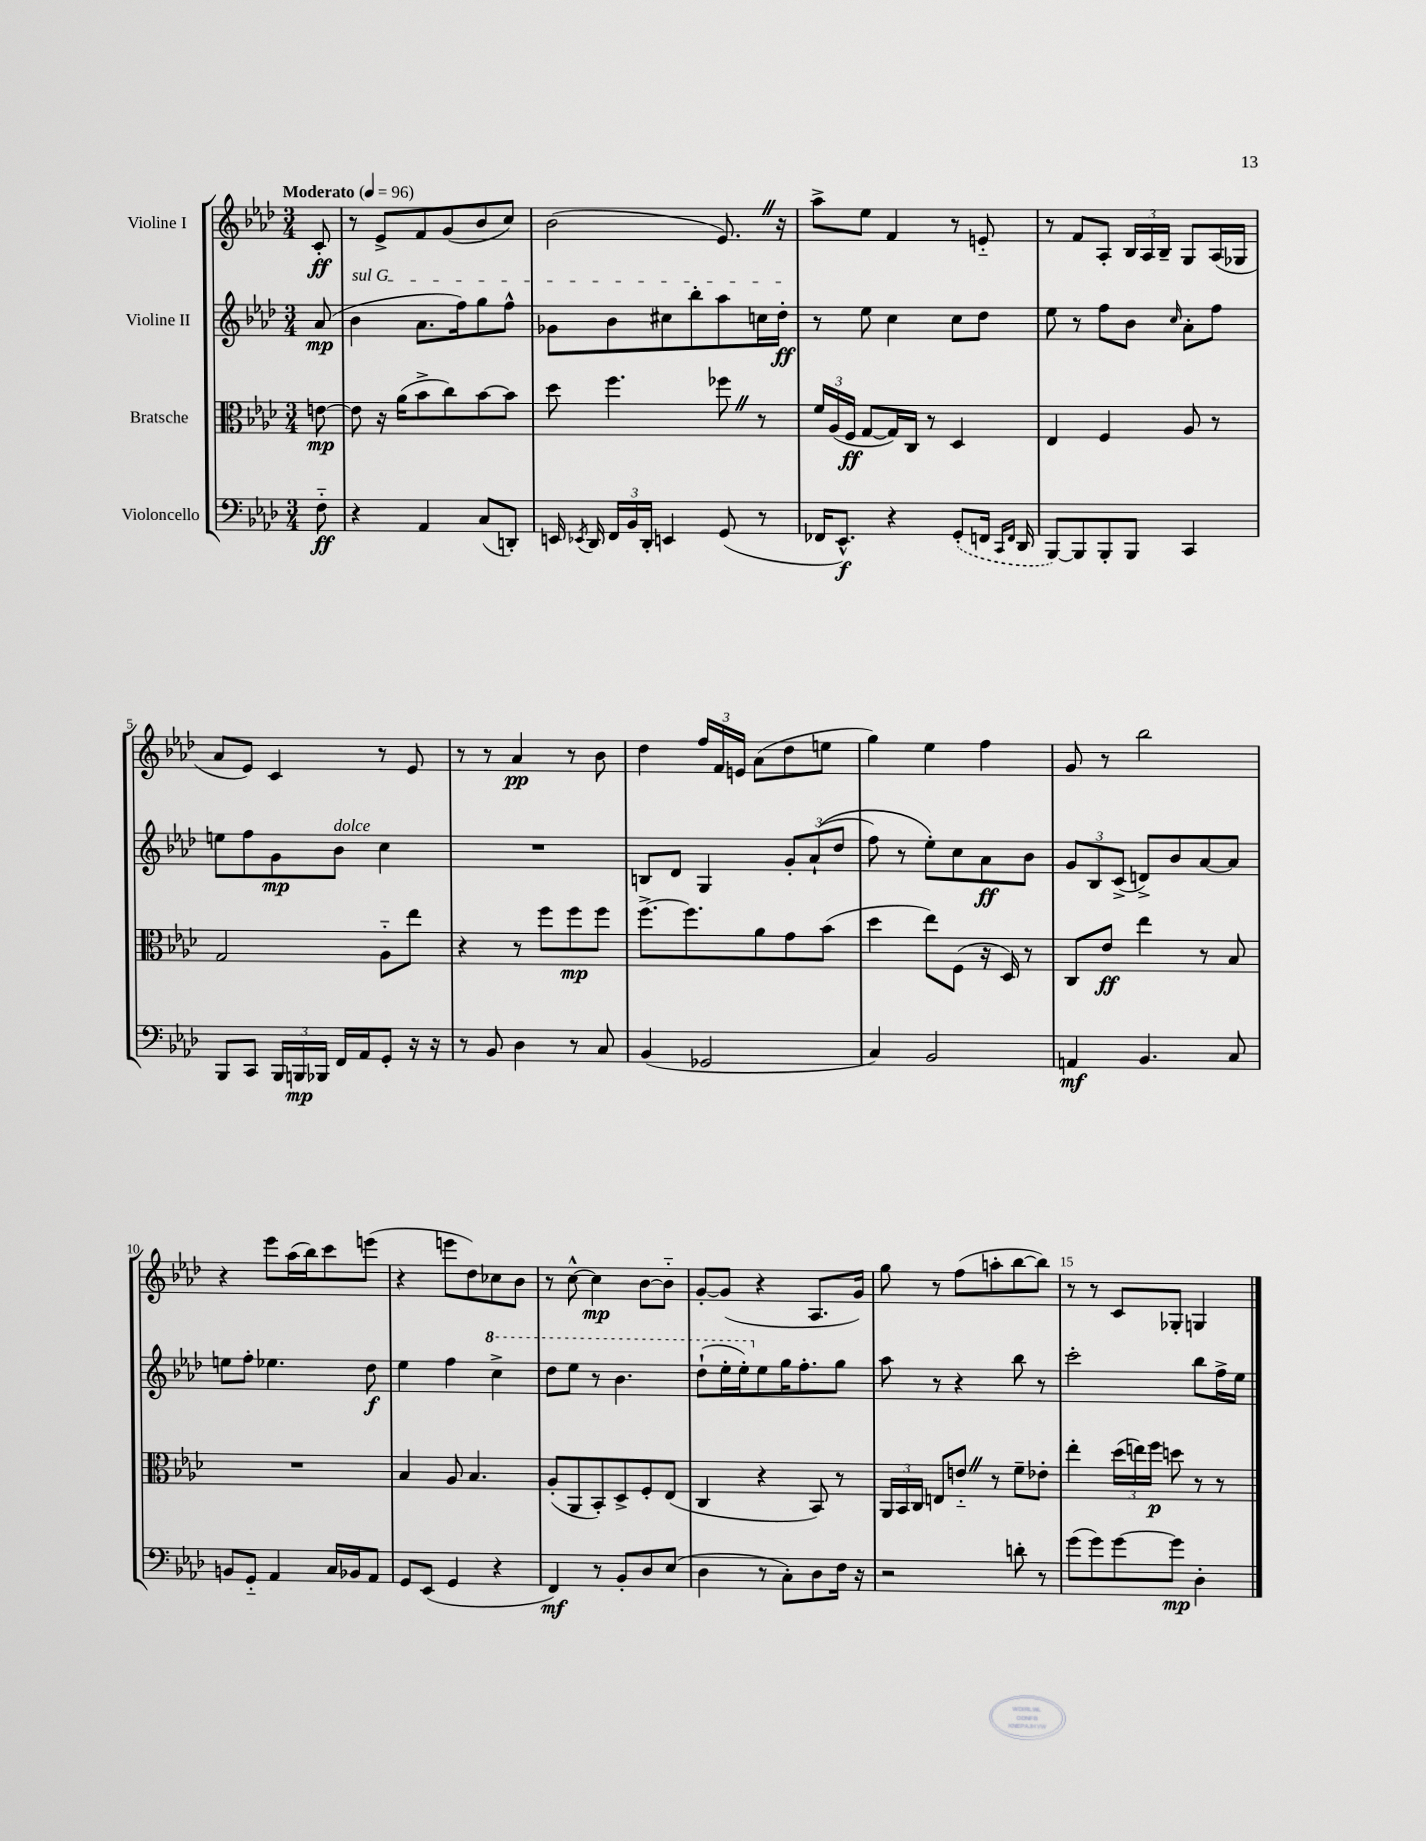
<<
\new StaffGroup <<
\new Staff = "s0" \with { instrumentName = "Violine I" } {
    \clef treble \key aes \major \numericTimeSignature \time 3/4 \partial 8 \tempo "Moderato" 4 = 96
    \autoBeamOff c'8-.\ff |
    r8 ees'8[-> f'8 g'8( bes'8 c''8]) |
    bes'2( ees'8.) \once \override BreathingSign.text = \markup { \musicglyph "scripts.caesura.straight" } \breathe r16 |
    aes''8[-> ees''8] f'4 r8 e'8-_ |
    r8 f'8[ aes8]-. \tuplet 3/2 { bes16[ aes16 bes16]-- } g8[ aes16( ges16] |
    aes'8[ ees'8]) c'4 r8 ees'8 |
    r8 r8 aes'4\pp r8 bes'8 |
    des''4 \tuplet 3/2 { f''16[ f'16 e'16] } aes'8[( des''8 e''8] |
    g''4) ees''4 f''4 |
    g'8 r8 bes''2 |
    r4 ees'''8[ aes''16( bes''16) c'''8 e'''8]( |
    r4 e'''8[ des''8) ces''8 bes'8] |
    r8 c''8~-^ c''4\mp bes'8[~ bes'8]-_ |
    g'8[~-. g'8]( r4 aes8.[ g'16]) |
    g''8 r8 f''8[( a''8-. bes''8~ bes''8]) |
    r8 r8 c'8[ ges8]-. g4 \bar "|." |
}
\new Staff = "s1" \with { instrumentName = "Violine II" } {
    \clef treble \key aes \major \numericTimeSignature \time 3/4 \partial 8
    \autoBeamOff aes'8\mp( |
    \once \override TextSpanner.bound-details.left.text = \markup { \italic "sul G" } bes'4\startTextSpan aes'8.[ f''16) g''8 f''8]-^ |
    ges'8[ bes'8 cis''8 bes''8-. aes''8 c''16 des''16]-.\ff\stopTextSpan |
    r8 ees''8 c''4 c''8[ des''8] |
    ees''8 r8 f''8[ bes'8] \grace { c''16 } aes'8[-. f''8] |
    e''8[ f''8 g'8\mp bes'8]^\markup { \italic "dolce" } c''4 |
    R2. |
    b8[ des'8] g4 \tuplet 3/2 { g'8[-. aes'8-!(\( des''8] } |
    f''8) r8 ees''8[-.\) c''8 aes'8\ff bes'8] |
    \tuplet 3/2 { g'8[ bes8 c'8]->( } d'8[->) bes'8 aes'8~ aes'8] |
    e''8[ f''8]-. ees''4. des''8\f |
    ees''4 f''4 \ottava #1 c'''4-> |
    des'''8[ ees'''8] r8 bes''4. |
    des'''8[-!( ees'''16-. ees'''16-.) \ottava #0 ees''8 g''16 f''8.-. g''8] |
    aes''8 r8 r4 bes''8 r8 |
    c'''2-. bes''8[ f''16-> ees''16] \bar "|." |
}
\new Staff = "s2" \with { instrumentName = "Bratsche" } {
    \clef alto \key aes \major \numericTimeSignature \time 3/4 \partial 8
    \autoBeamOff e'8~\mp |
    e'8 r16 aes'16[( bes'8-> c''8) bes'8~ bes'8] |
    des''8 f''4. fes''8 \once \override BreathingSign.text = \markup { \musicglyph "scripts.caesura.straight" } \breathe r8 |
    \tuplet 3/2 { f'16[ aes16( f16]\ff } g8[~ g16) c16] r8 des4 |
    ees4 f4 aes8 r8 |
    g2 aes8[-_ ees''8] |
    r4 r8 f''8[ f''8\mp f''8] |
    f''8.[~-> f''8. aes'8 g'8 bes'8]( |
    des''4 ees''8[) f8]( r16 des16) r8 |
    c8[ ees'8]\ff ees''4 r8 bes8 |
    R2. |
    bes4 aes8 bes4. |
    aes8[-.( aes,8 bes,8-.) des8-> f8-. ees8]( |
    c4 r4 bes,8) r8 |
    \tuplet 3/2 { aes,16[ bes,16 c16] } e8[ e'8]-_ \once \override BreathingSign.text = \markup { \musicglyph "scripts.caesura.straight" } \breathe r8 f'8[-- ees'8]-. |
    ees''4-. \tuplet 3/2 { des''16[( e''16) f''16]\p } d''8 r8 r8 \bar "|." |
}
\new Staff = "s3" \with { instrumentName = "Violoncello" } {
    \clef bass \key aes \major \numericTimeSignature \time 3/4 \partial 8
    \autoBeamOff f8-_\ff |
    r4 aes,4 c8[( d,8]-.) |
    e,16 \acciaccatura { ees,8 } des,16 \tuplet 3/2 { f,16[ bes,16 des,16]-. } e,4 g,8( r8 |
    fes,16[ ees,8.]-^\f) r4 \once \slurDashed g,8[-.( f,16] \grace { c,16[ f,16] } des,16 |
    bes,,8[~) bes,,8 bes,,8-. bes,,8] c,4 |
    bes,,8[ c,8] \tuplet 3/2 { bes,,16[ b,,16\mp bes,,16] } f,16[ aes,16 g,8]-. r16 r16 |
    r8 bes,8 des4 r8 c8 |
    bes,4( ges,2 |
    c4) bes,2 |
    a,4\mf bes,4. c8 |
    b,8[ g,8]-_ aes,4 c16[ bes,16 aes,8] |
    g,8[ ees,8]( g,4 r4 |
    f,4\mf) r8 bes,8[-. des8 ees8]( |
    des4 r8 c8[-.) des8 f16] r16 |
    r2 d'8-. r8 |
    g'8[( g'8) g'8~ g'8]\mp des4-. \bar "|." |
}
>>
>>
\layout { \context { \Score \override BarNumber.break-visibility = ##(#f #t #t) barNumberVisibility = #(every-nth-bar-number-visible 5) } }
